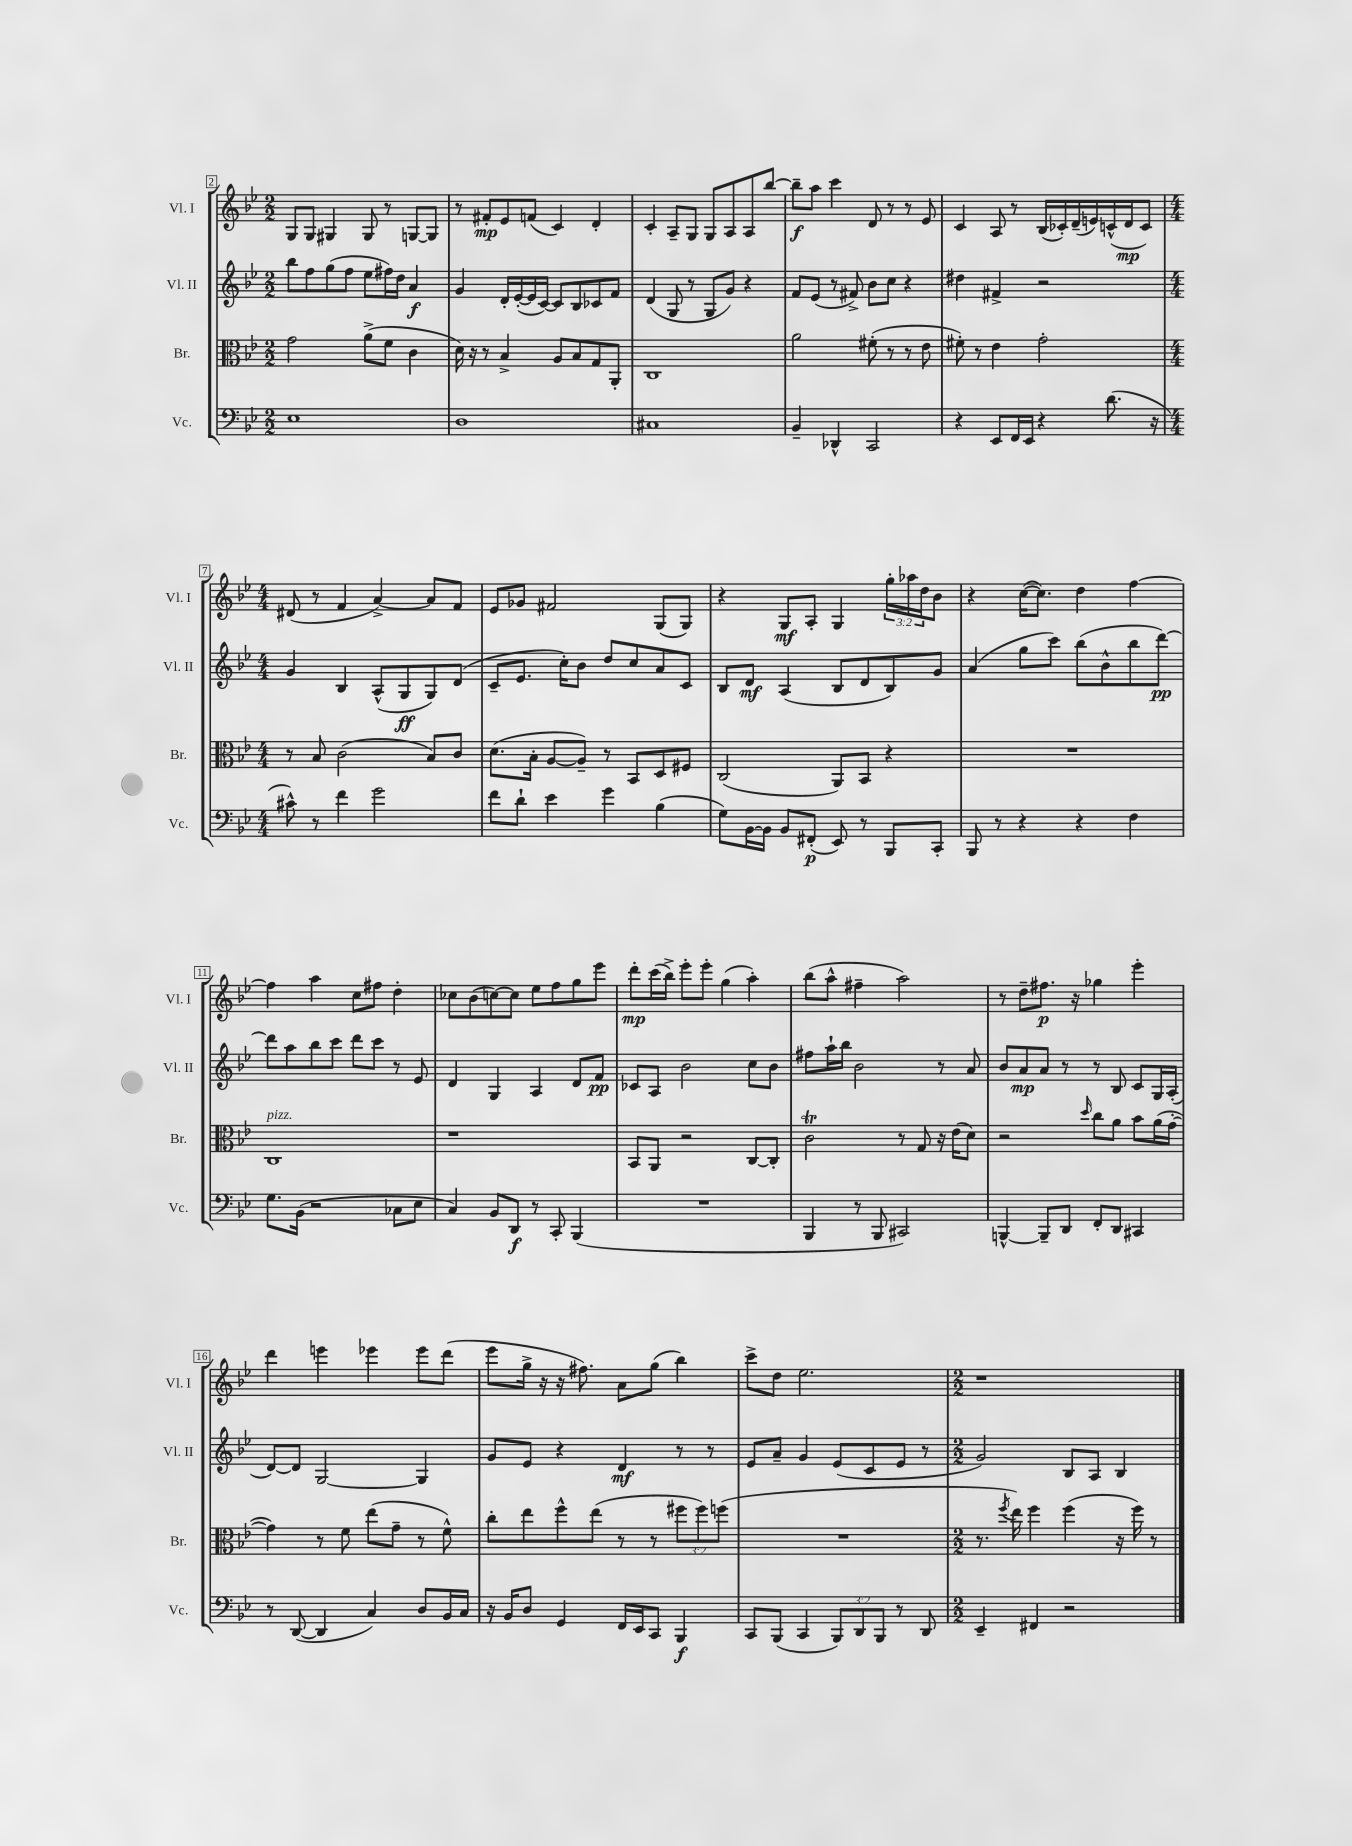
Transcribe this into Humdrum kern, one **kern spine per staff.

**kern	**kern	**kern	**kern
*staff4	*staff3	*staff2	*staff1
*clefF4	*clefC3	*clefG2	*clefG2
*k[b-e-]	*k[b-e-]	*k[b-e-]	*k[b-e-]
*M2/2	*M2/2	*M2/2	*M2/2
1E-	2g	8bb-	8G
.	.	8ff	8G
.	.	(8gg	4G#
.	.	8ff	.
.	(8a^	8ee-	8G#
.	8f	16ff#)	8r
.	.	16dd	.
.	4c	4a	[8G
.	.	.	8G]
=	=	=	=
1D	16d)	4g	8r
.	16r	.	.
.	8r	.	8f#'
.	4B-^	16d'	8e-
.	.	([16e-'	.
.	.	16e-]	(8f
.	.	[16c)	.
.	8A	8c]	4c)
.	8B-	8B-	.
.	8G	8c-	4d'
.	8AA'	8f	.
=	=	=	=
1C#	1C	(4d	4c'
.	.	8G	8A~
.	.	8r	8G
.	.	8G	8G
.	.	8g)	8A
.	.	4r	8A
.	.	.	[8bb-
=	=	=	=
4BB-~	2a	8f	8bb-~]
.	.	(8e-	8aa
4DD-^^	.	8r	4ccc
.	.	8f#^)	.
2CC	(8f#'	8b-	8d
.	8r	8cc	8r
.	8r	4r	8r
.	8e-	.	8e-
=	=	=	=
4r	8f#')	4dd#	4c
.	8r	.	.
8EE-	4e-	4f#^	8A
16FF	.	.	8r
16EE-	.	.	.
4r	2g'	2r	(16B-
.	.	.	16c-')
.	.	.	(16d~
.	.	.	16e)
(8.d	.	.	(16c^^
.	.	.	16d
.	.	.	8c)
16r	.	.	.
=	=	=	=
*M4/4	*M4/4	*M4/4	*M4/4
8c#^^)	8r	4g	(8d#
8r	8B-	.	8r
4f	(2c	4B-	4f
2g	.	(8A^^	[4a^)
.	.	8G	.
.	8B-)	8G)	8a]
.	8c	(8d	8f
=	=	=	=
8f	(8.d	8c~	8e-
8d`	.	8.e-	8g-
.	16B-'	.	.
4e-	[8A	.	2f#
.	.	16cc')	.
.	8A~])	8b-	.
4g	8r	8dd	.
.	8BB-	8cc	.
(4B-	8D	8a	(8G
.	8F#	8c	8G)
=	=	=	=
8G)	(2C	8B-	4r
[16BB-	.	8d	.
16BB-]	.	.	.
8BB-	.	(4A	8G
(8FF#'	.	.	8A'
8EE-)	8AA)	8B-	4G
8r	8BB-	8d	.
8BBB-	4r	8B-)	24gg'
.	.	.	24aa-
.	.	.	24dd
8CC'	.	8g	8b-
=	=	=	=
8BBB-	1r	(4a	4r
8r	.	.	.
4r	.	8gg	([16cc
.	.	.	8.cc])
.	.	8ccc)	.
4r	.	(8bb-	4dd
.	.	8b-^^	.
4F	.	8bb-	[4ff
.	.	[8ddd)	.
=	=	=	=
8.G	1C	8ddd]	4ff]
.	.	8aa	.
(16BB-	.	.	.
2r	.	8bb-	4aa
.	.	8ccc	.
.	.	8ddd	8cc
.	.	8ccc	8ff#
8C-	.	8r	4dd'
8E-	.	8e-	.
=	=	=	=
4C)	1r	4d	8cc-
.	.	.	(8b-
8BB-	.	4G	[8cc)
8DD	.	.	8cc]
8r	.	4A	8ee-
8CC'	.	.	8ff
(4BBB-	.	8d	8gg
.	.	8f	8eee-
=	=	=	=
1r	8BB-	8c-	8ddd'
.	8AA	8A	(16ccc
.	.	.	16bb-^)
.	2r	2b-	8eee-'
.	.	.	8eee-'
.	.	.	(4gg
.	[8C	8cc	4aa')
.	8C']	8b-	.
=	=	=	=
4BBB-	2c	8ff#	(8bb-
.	.	16aa`	8aa^^
.	.	16bb-	.
8r	.	2b-	4ff#~
8BBB-	.	.	.
2CC#)	8r	.	2aa)
.	8G	.	.
.	16r	8r	.
.	(16e-	.	.
.	8d)	8a	.
=	=	=	=
[4BBB^^	2r	8b-	8r
.	.	8a	8dd~
8BBB~]	.	8a	8.ff#
8DD	.	8r	.
.	.	.	16r
.	16qqdd	.	.
8FF'	8cc	8r	4gg-
8DD	8a	8B-	.
4CC#	8b-	8c	4eee-'
.	(16a	16G	.
.	[16g'	(16A'	.
=	=	=	=
8r	4g])	[8d)	4ddd
([8DD	.	8d]	.
4DD]	8r	[2G	4eee
.	8f	.	.
4C)	(8ee-	.	4eee-
.	8g~	.	.
8D	8r	4G]	8eee-
16BB-	8f^^)	.	(8ddd
16C	.	.	.
=	=	=	=
16r	8cc'	8g	8eee-
16BB-	.	.	.
8D	8ee-	8e-	16gg^
.	.	.	16r
4GG	8ff^^	4r	16r
.	.	.	8.ff#)
.	(8ee-	.	.
16FF	8r	4d	8a
16EE-	.	.	.
8CC	8r	.	(8gg
4BBB-	12ff#	8r	4bb-)
.	12ff#)	.	.
.	.	8r	.
.	(12ff	.	.
=	=	=	=
8CC	1r	8e-	8ccc^
(8BBB-	.	8a~	8dd
4CC	.	4g	2.ee-
12BBB-)	.	(8e-	.
12DD	.	.	.
.	.	8c	.
12BBB-	.	.	.
8r	.	8e-	.
8DD	.	8r	.
=	=	=	=
*M2/2	*M2/2	*M2/2	*M2/2
4EE-~	8.r	2g)	1r
.	8qff	.	.
.	16ee-)	.	.
4FF#	4ff	.	.
2r	(4ff	8B-	.
.	.	8A	.
.	16r	4B-	.
.	16ff)	.	.
.	8r	.	.
==	==	==	==
*-	*-	*-	*-
